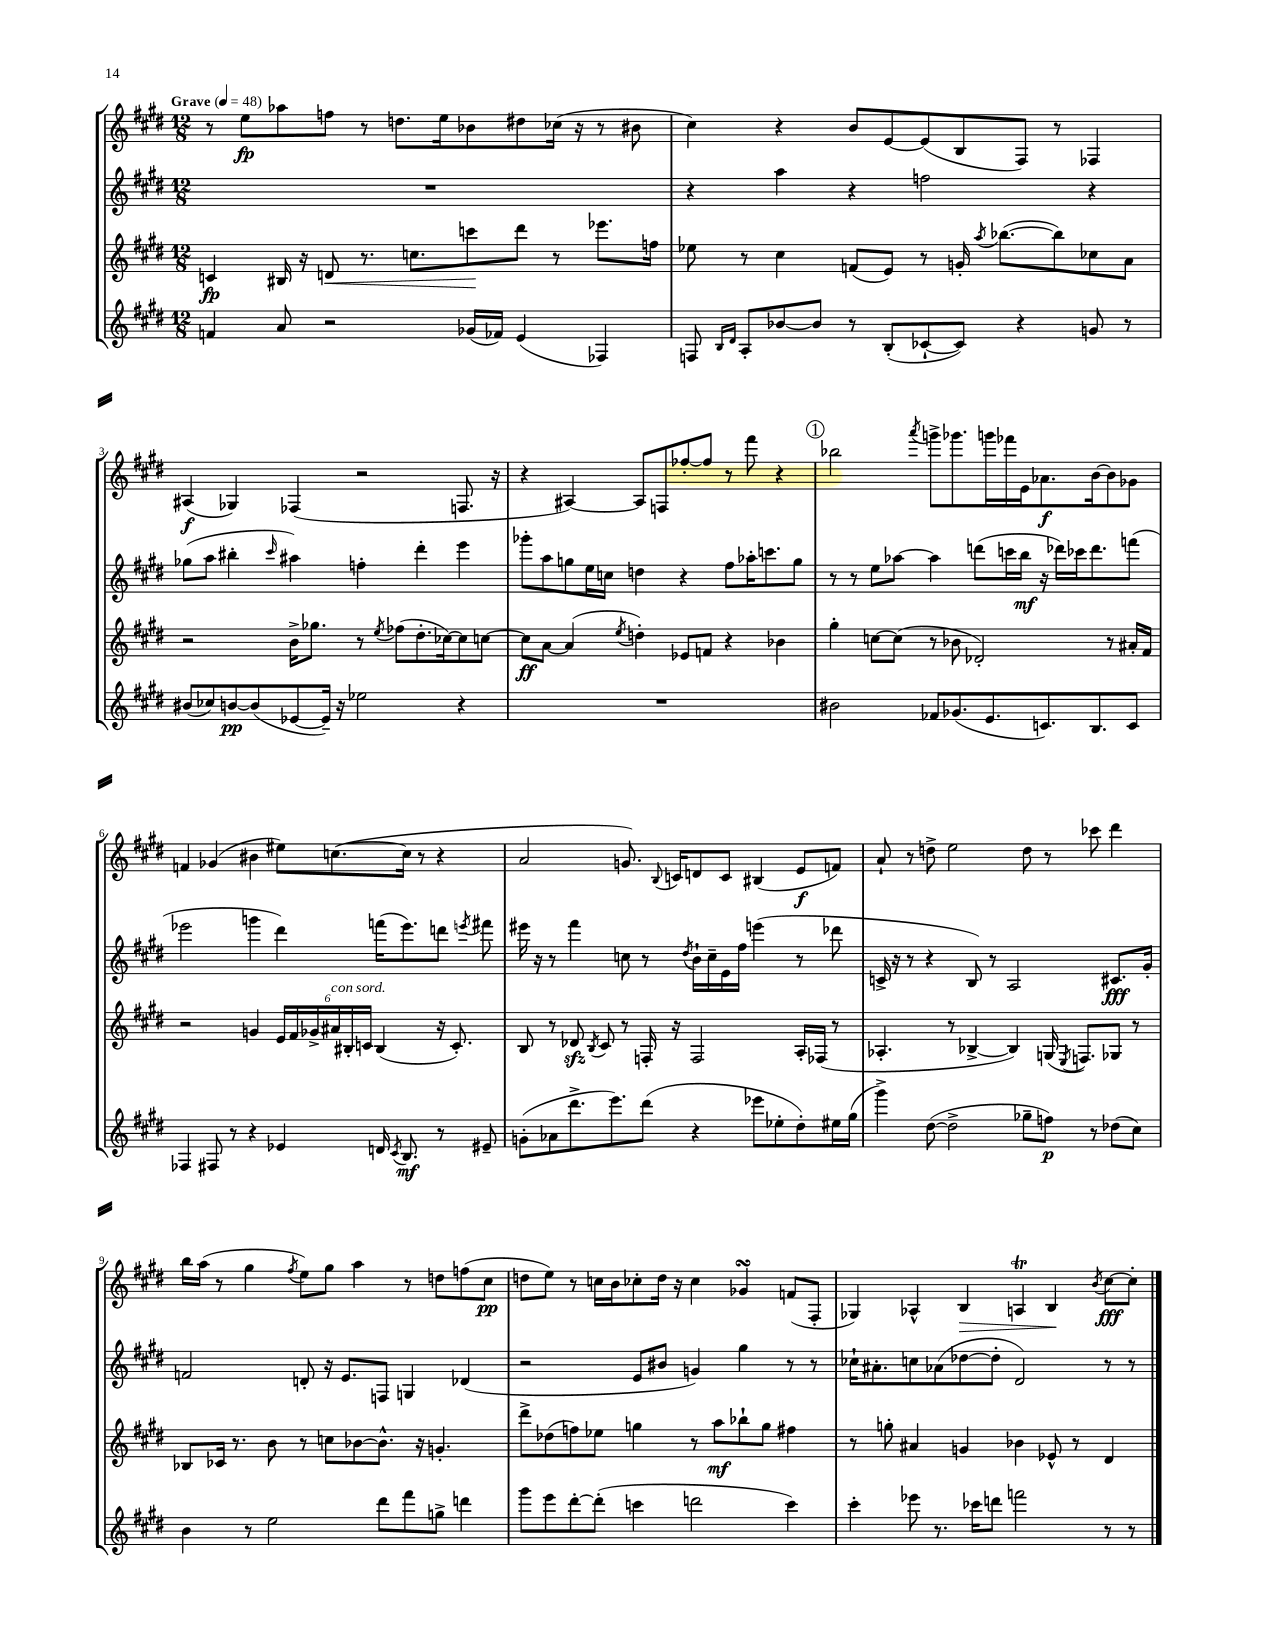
<<
\new StaffGroup <<
\new Staff = "s0" {
    \clef treble \key e \major \numericTimeSignature \time 12/8 \tempo "Grave" 4 = 48
    \autoBeamOff r8 e''8[\fp aes''8 f''8] r8 d''8.[ e''16 bes'8 dis''8 ces''16]( r16 r8 bis'8 |
    cis''4) r4 b'8[ e'8~ e'8( b8 fis8]) r8 fes4 |
    ais4\f( ges4) fes4( r2 f8. r16 |
    r4 ais4~) ais8[ f8 fes''8~-. fes''8] r8 fis'''8 r4 |
    \mark \markup { \circle "1" } bes''2 \acciaccatura { a'''8 } g'''8[-> ges'''8. g'''16 fes'''16 e'16 aes'8.\f b'16~ b'8 ges'8] |
    f'4 ges'4( bis'4 eis''8[) c''8.~( c''16] r8 r4 |
    a'2 g'8.) \appoggiatura { b8 } c'16[ d'8 c'8] bis4( e'8[\f f'8]) |
    a'8-! r8 d''8-> e''2 d''8 r8 ces'''8 dis'''4 |
    b''16[ a''16]( r8 gis''4 \acciaccatura { fis''8 } e''8[) gis''8] a''4 r8 d''8[ f''8( cis''8]\pp |
    d''8[ e''8]) r8 c''16[ b'16 ces''8-. d''16] r16 ces''4 ges'4\turn f'8[( fis8]-. |
    ges4) aes4-^ b4\> a4\trill b4\! \acciaccatura { b'8 } cis''8[~\fff cis''8]-. \bar "|." |
}
\new Staff = "s1" {
    \clef treble \key e \major \numericTimeSignature \time 12/8
    \autoBeamOff R1. |
    r4 a''4 r4 f''2 r4 |
    ges''8[( a''8] bis''4-. \grace { cis'''16 } ais''4) f''4-. dis'''4-. e'''4 |
    ges'''8[-. a''8 g''8 e''16 c''16] d''4 r4 fis''8[ aes''16-. c'''8. g''8] |
    \mark \markup { \circle "1" } r8 r8 e''8[ aes''8]~ aes''4 d'''8[( c'''16 b''16]\mf r16 des'''16[) ces'''16 des'''8. f'''8]( |
    ees'''2 g'''4 dis'''4) f'''16[( ees'''8.) d'''8] \acciaccatura { e'''8 } fis'''8 |
    eis'''16 r16 r8 fis'''4 c''8 r8 \acciaccatura { dis''8 } b'16[-! c''16-- e'16 fis''16] e'''4( r8 des'''8 |
    c'16-> r16 r8 r4 b8) r8 a2 cis'8.[\fff gis'16]-. |
    f'2 d'8-. r16 e'8.[ f8] g4 des'4( |
    r2 e'8[ bis'8] g'4) gis''4 r8 r8 |
    ces''16[-! ais'8.-. c''8 aes'8( des''8~ des''8]-. dis'2) r8 r8 \bar "|." |
}
\new Staff = "s2" {
    \clef treble \key e \major \numericTimeSignature \time 12/8
    \autoBeamOff c'4\fp bis16 r16 d'8\< r8. c''8.[ c'''8\! dis'''8] r8 ees'''8.[ f''16] |
    ees''8 r8 cis''4 f'8[( e'8]) r8 g'16-. \acciaccatura { a''8 } bes''8.[~( bes''8) ces''8 a'8] |
    r2 b'16[-> ges''8.] r8 \acciaccatura { e''8 } fes''8[( dis''8.-. ces''16~) ces''8 c''8]~ |
    c''8[\ff a'8]~ a'4( \acciaccatura { e''8 } d''4-.) ees'8[ f'8] r4 bes'4 |
    \mark \markup { \circle "1" } gis''4-. c''8[~ c''8]( r8 bes'8 des'2-.) r8 ais'16[-. fis'16] |
    r2 g'4 \tuplet 6/4 { e'16[ fis'16 ges'16-> ais'16^\markup { \italic "con sord." } bis16-. c'16] } bis4( r16 c'8.-.) |
    b8 r8 des'8\sfz \acciaccatura { b8 } cis'8 r8 f16-. r16 f2 a16[-. fes16]( r8 |
    aes4.-. r8 bes4~-> bes4) g16( \acciaccatura { e8 } f8.[) ges8] r8 |
    bes8[ ces'16] r8. b'8 r8 c''8[ bes'8~ bes'8.]-^ r16 g'4.-. |
    dis'''8[-> des''8( f''8) ees''8] g''4 r8 a''8[\mf bes''8-! g''8] fis''4 |
    r8 g''8-. ais'4 g'4 bes'4 ees'8-^ r8 dis'4 \bar "|." |
}
\new Staff = "s3" {
    \clef treble \key e \major \numericTimeSignature \time 12/8
    \autoBeamOff f'4 a'8 r2 ges'16[( fes'16]) e'4( fes4) |
    f8 \grace { b16[ dis'16] } a8[-. bes'8~ bes'8] r8 b8[-.( ces'8~-! ces'8]) r4 g'8 r8 |
    bis'8[( ces''8) b'8~\pp b'8( ees'8~ ees'16]--) r16 ees''2 r4 |
    R1. |
    \mark \markup { \circle "1" } bis'2 fes'8[ ges'8.( e'8. c'8.) b8. c'8] |
    fes4 fis8 r8 r4 ees'4 d'16 \acciaccatura { cis'8 } b8.\mf r8 eis'8-- |
    g'8[-.( aes'8 dis'''8.-> e'''8.) dis'''8]( r4 ees'''8[ ees''8-. dis''8-.) eis''16 gis''16]( |
    gis'''4->) dis''8~( dis''2-> ges''8[-- f''8]\p) r8 des''8[( cis''8]) |
    b'4 r8 e''2 dis'''8[ fis'''8 g''8]-> d'''4 |
    gis'''8[ e'''8 dis'''8~-. dis'''8]-.( c'''4 d'''2 c'''4) |
    cis'''4-. ees'''8 r8. ces'''16[ d'''8] f'''2 r8 r8 \bar "|." |
}
>>
>>
